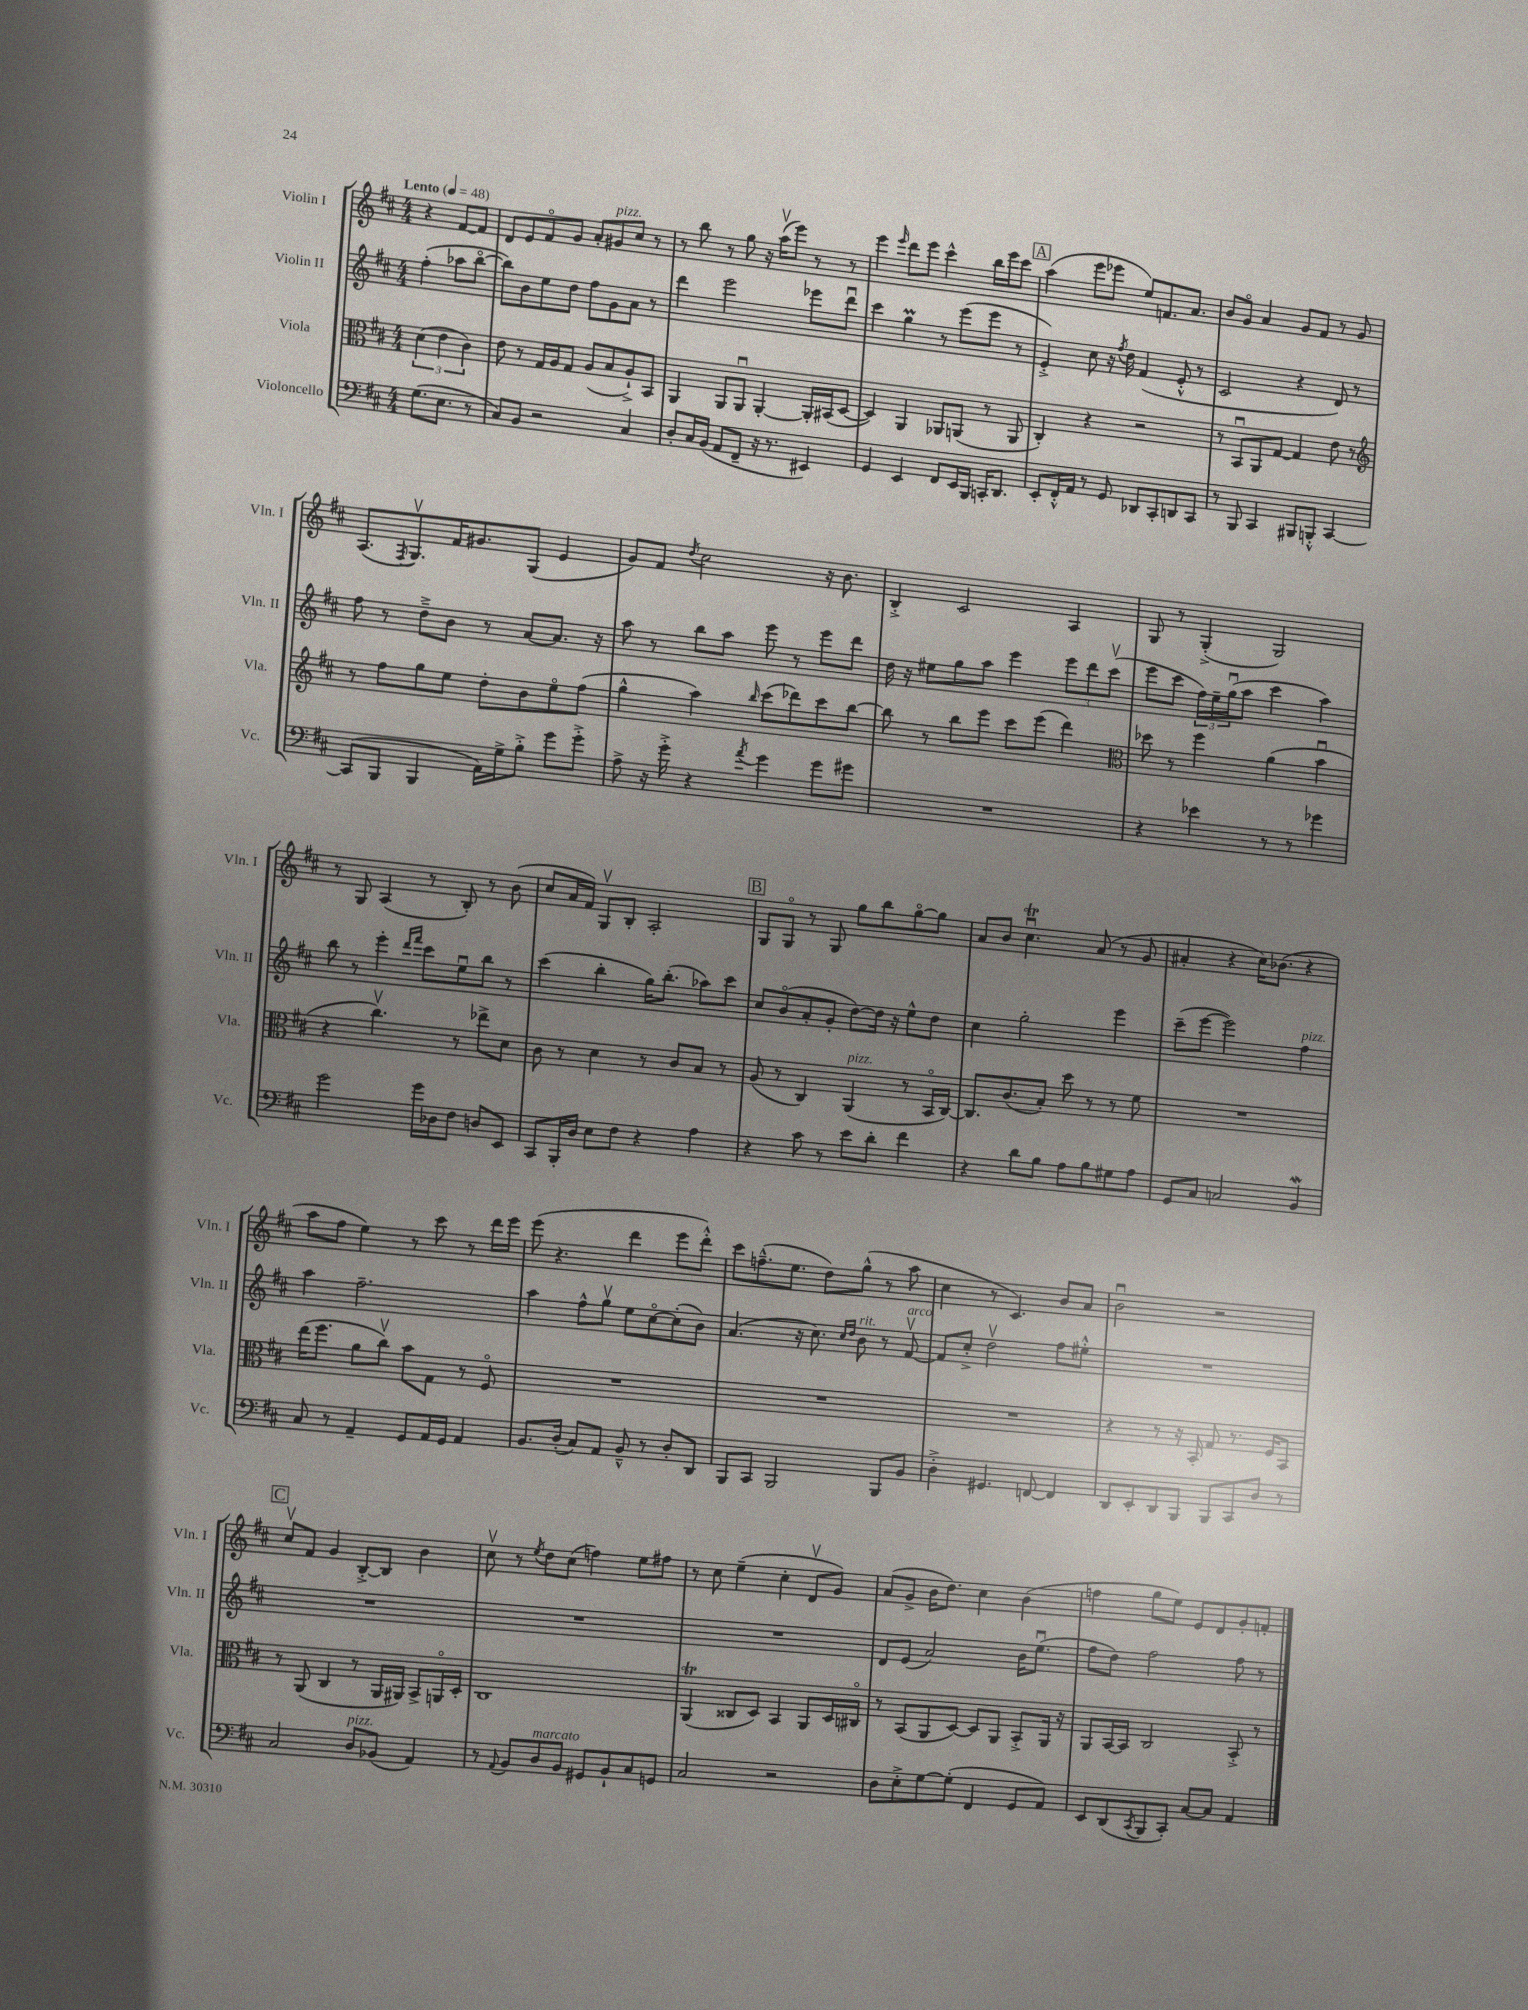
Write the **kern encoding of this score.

**kern	**kern	**kern	**kern
*staff4	*staff3	*staff2	*staff1
*clefF4	*clefC3	*clefG2	*clefG2
*k[f#c#]	*k[f#c#]	*k[f#c#]	*k[f#c#]
*M4/4	*M4/4	*M4/4	*M4/4
*MM48	*MM48	*MM48	*MM48
(8.G	(6d	(4ff#'	4r
.	6e	.	.
8.E	.	.	.
.	.	8aa-	[8f#
.	6c#)	.	.
8r	.	[8bbo	8f#]
=	=	=	=
8C#)	8e	8bb])	8d
8BB	8r	8b	8e
2r	16G	8ee	8f#o
.	16A	.	.
.	8G	8dd	8g
.	(8A	8ff#	8a'
.	8B	8g	8g#
4C#	8A`^)	8a	8cc#
.	8BB	8r	8r
=	=	=	=
8D'	4AA	4ddd	8r
16C#	.	.	8bb
(16BB	.	.	.
8AA	8AA	2eee	8r
8FF#~	8AAu	.	8gg
16r	[4AA'	.	16r
8.r	.	.	(16aav
.	.	.	8eee)
4EE#)	16AA']	8eee-	8r
.	(16BB#	.	.
.	[8D	8dddu	8r
=	=	=	=
4GG	4D])	4ccc#	4eee
.	.	.	16qqeee
4EE	4AA	4gg	8ddd
.	.	.	8eee
8FF#	8AA-	8r	4ccc#^^
16EE	(8AA	(8eee	.
16BBB	.	.	.
16CC'	8r	8eee	16bb
8.DD	.	.	16eee
.	8AA	8r	8ccc#
=	=	=	=
8EE'	4C#')	4e'^)	(4aa
16FF#'^^	.	.	.
16AA	.	.	.
8r	4r	8cc#	8eee
8GG	.	16r	8eee-
.	.	8qff#	.
.	.	16dd	.
8DD-	2r	(4f#	8ee)
8CC#'	.	.	8.f
8DD	.	8e'^^	.
.	.	.	8.a
8CC#	.	8r	.
=	=	=	=
8r	8r	2c#	8b
8BBB	8BBu	.	8go
4CC#	8AA	.	4a
.	[8G	.	.
8BBB#	4G]	4r	8g
8BBB'^^	.	.	8f#
[4CC#	8e	8d)	8r
.	8r	8r	8g
=	=	=	=
*	*clefG2	*	*
(8CC#]	8r	8ff#	(8.A
8BBB	8ff#	8r	.
.	.	.	8qF#
.	.	.	8.Gv)
4BBB	8gg	8dd~^	.
.	8ee	8b	16f#
.	.	.	8.g#
16AA)	8dd'	8r	.
16G^	.	.	.
8B'^	8b	[8a	(8G
8g	8eeo	8.a]	4e
8g'^	(8ff#	.	.
.	.	16r	.
=	=	=	=
8A^	4gg^^	8aa	8g)
16r	.	8r	8f#
16g'^	.	.	.
.	.	.	8qdd
4r	4aa)	8bb	2cc#
.	.	8aa	.
8qa	16qqbb	.	.
4g	(8ccc#	8eee	.
.	8ddd-)	8r	.
8g	8ccc#	8eee	16r
.	.	.	8.b
8g#	[8bb	8ddd	.
=	=	=	=
1r	8bb]	16dd	4B'^
.	.	16r	.
.	8r	8ee#	.
.	8bb	8gg	2c#
.	8eee	8aa	.
.	8ccc#	4eee	.
.	(8eee	.	.
.	4ddd)	12eee	4A
.	.	12ddd	.
.	.	(12ccc#v	.
=	=	=	=
*	*clefC3	*	*
4r	8dd-	8eee	8G
.	8r	8ccc#	8r
4e-	4ff#	24ff#)	(4G'^
.	.	24ee~	.
.	.	(24ggu	.
.	.	8aa	.
8r	(4a	4ccc#	2G)
8r	.	.	.
4g-	4bu	4aa)	.
=	=	=	=
2g	4r	8bb	8r
.	.	8r	8G
.	4.cc#v)	4eee'	(4A
.	.	16qqddd	.
.	.	16qqfff#	.
16g	.	8ccc#	8r
16D-	.	.	.
8F#	8r	8eeu	8B')
8D	8ee-^	8bb	8r
8EE	8d	8r	(8b
=	=	=	=
8CC#	8c#	(4ccc#	8cc#
16BBB'	8r	.	16a
16D	.	.	16f#)
8E	4d	4bb'	8Gv
8F#	.	.	8B'
4r	8r	16gg)	2A'
.	.	(8.bb'	.
.	8c#	.	.
4A	8B	8aa-)	.
.	8r	8ccc#	.
=	=	=	=
4r	(8A	8cc#	8G
.	8r	(8bo	8Go
8c#	4C#)	8a'	8r
8r	.	8g'	8G
8e	(4AA	[8dd)	8gg
8d'	.	16dd]	8bb
.	.	16r	.
4f#	8r	8ee^^	[8ggo
.	16BBo	8dd	8gg]
.	[16C#)	.	.
=	=	=	=
4r	8.C#]	4cc#	8a
.	.	.	8b
.	(8.c#	.	.
8d	.	2gg'	4.cc#u
8B	8B')	.	.
8A	8dd	.	.
8B	8r	.	(8a
8G#	8r	4eee	8r
8A	8f#	.	8g
=	=	=	=
8GG	1r	(8ccc#~	4a#'
8C#	.	[8eee	.
2C	.	2eee])	4r
.	.	.	16cc#)
.	.	.	(8.b-
4BB	.	4ff#	4r
=	=	=	=
8C#	(16ee	4aa	8aa
.	8.ff#	.	.
8r	.	.	8ff#
4AA~	8a	2.ff#~	4ee)
.	8cc#v)	.	.
8GG	8b	.	8r
16AA	8G	.	8ccc#
16GG	.	.	.
4AA	8r	.	8r
.	8F#o	.	16ddd
.	.	.	16eee
=	=	=	=
8.BB	1r	4aa	(8eee
.	.	.	4.r
(16D'	.	.	.
8C#)	.	8ff#^^	.
8AA	.	8ggv	.
8BB~^^	.	8ee	4ddd
8r	.	[8cc#o	.
8D'	.	(8cc#']	8eee
8DD	.	8b)	8ddd'^^)
=	=	=	=
8BBB	1r	(4.a	8ccc#
8CC#	.	.	(8.ff~^^
2BBB	.	.	.
.	.	.	8.ee
.	.	16r	.
.	.	8.cc#)	.
.	.	.	8dd)
.	.	16qqcc#	.
.	.	16qqdd	.
.	.	8b	(8gg^^
8BBB	.	8r	8r
8BB	.	[8f#v	8aa
=	=	=	=
4D'^	1r	8f#]	4cc#
.	.	8cc#'^	.
4.GG#	.	2ddv	8r
.	.	.	4.c#)
[8FF	.	.	.
4FF]	.	8ff#	8b
.	.	8ee#'^^	8a
=	=	=	=
8DD	4r	1r	2bu
8EE'	.	.	.
8DD	8r	.	.
8BBB	16r	.	.
.	16BB'	.	.
8BBB	8G	.	2r
8CC#	8.r	.	.
8D	.	.	.
.	16F#	.	.
8r	8BB	.	.
=	=	=	=
2C#	8r	1r	8cc#v
.	(8AA	.	8f#
.	4C#	.	4g
8D	8r	.	[8B'^
(8BB-	16AA	.	8B]
.	16AA#)	.	.
4AA)	8BB^	.	4b
.	16AAo	.	.
.	16D'	.	.
=	=	=	=
8r	1C#	1r	8cc#v
8qqAA	.	.	.
8BB	.	.	8r
.	.	.	8qee
8D	.	.	8dd
8BB	.	.	(8cc#
8GG#	.	.	4ff)
8BB`	.	.	.
8C#	.	.	8ee
8GG	.	.	8ff#
=	=	=	=
2C#	(4AA	1r	8r
.	.	.	8cc#
.	8C##	.	(4ee~
.	8D)	.	.
2r	4BB	.	4cc#'
.	8AA	.	8dv
.	16D	.	8g)
.	16C#o	.	.
=	=	=	=
8D	8r	8d	(8a
8E'^	(8BB	(8e	8g^
[8G	8AA	2a)	16b
.	.	.	8.dd)
(8G']	[8D)	.	.
4FF#	8D]	.	4cc#
.	8AA	.	.
8GG	8BB'^	16b	(4b
.	.	(8.eeu	.
8AA)	16AA	.	.
.	16r	.	.
=	=	=	=
8EE	8AA	8ff#	4ff
(8DD	[16BB	8dd)	.
.	16BB]	.	.
8qCC#	.	.	.
8BBB	2C#	2ff#	8gg
8CC#')	.	.	8ee)
[8C#	.	.	8e
8C#]	.	.	8d
4AA	8BB'^	8ff#	8g'
.	8r	8r	8f'
==	==	==	==
*-	*-	*-	*-
